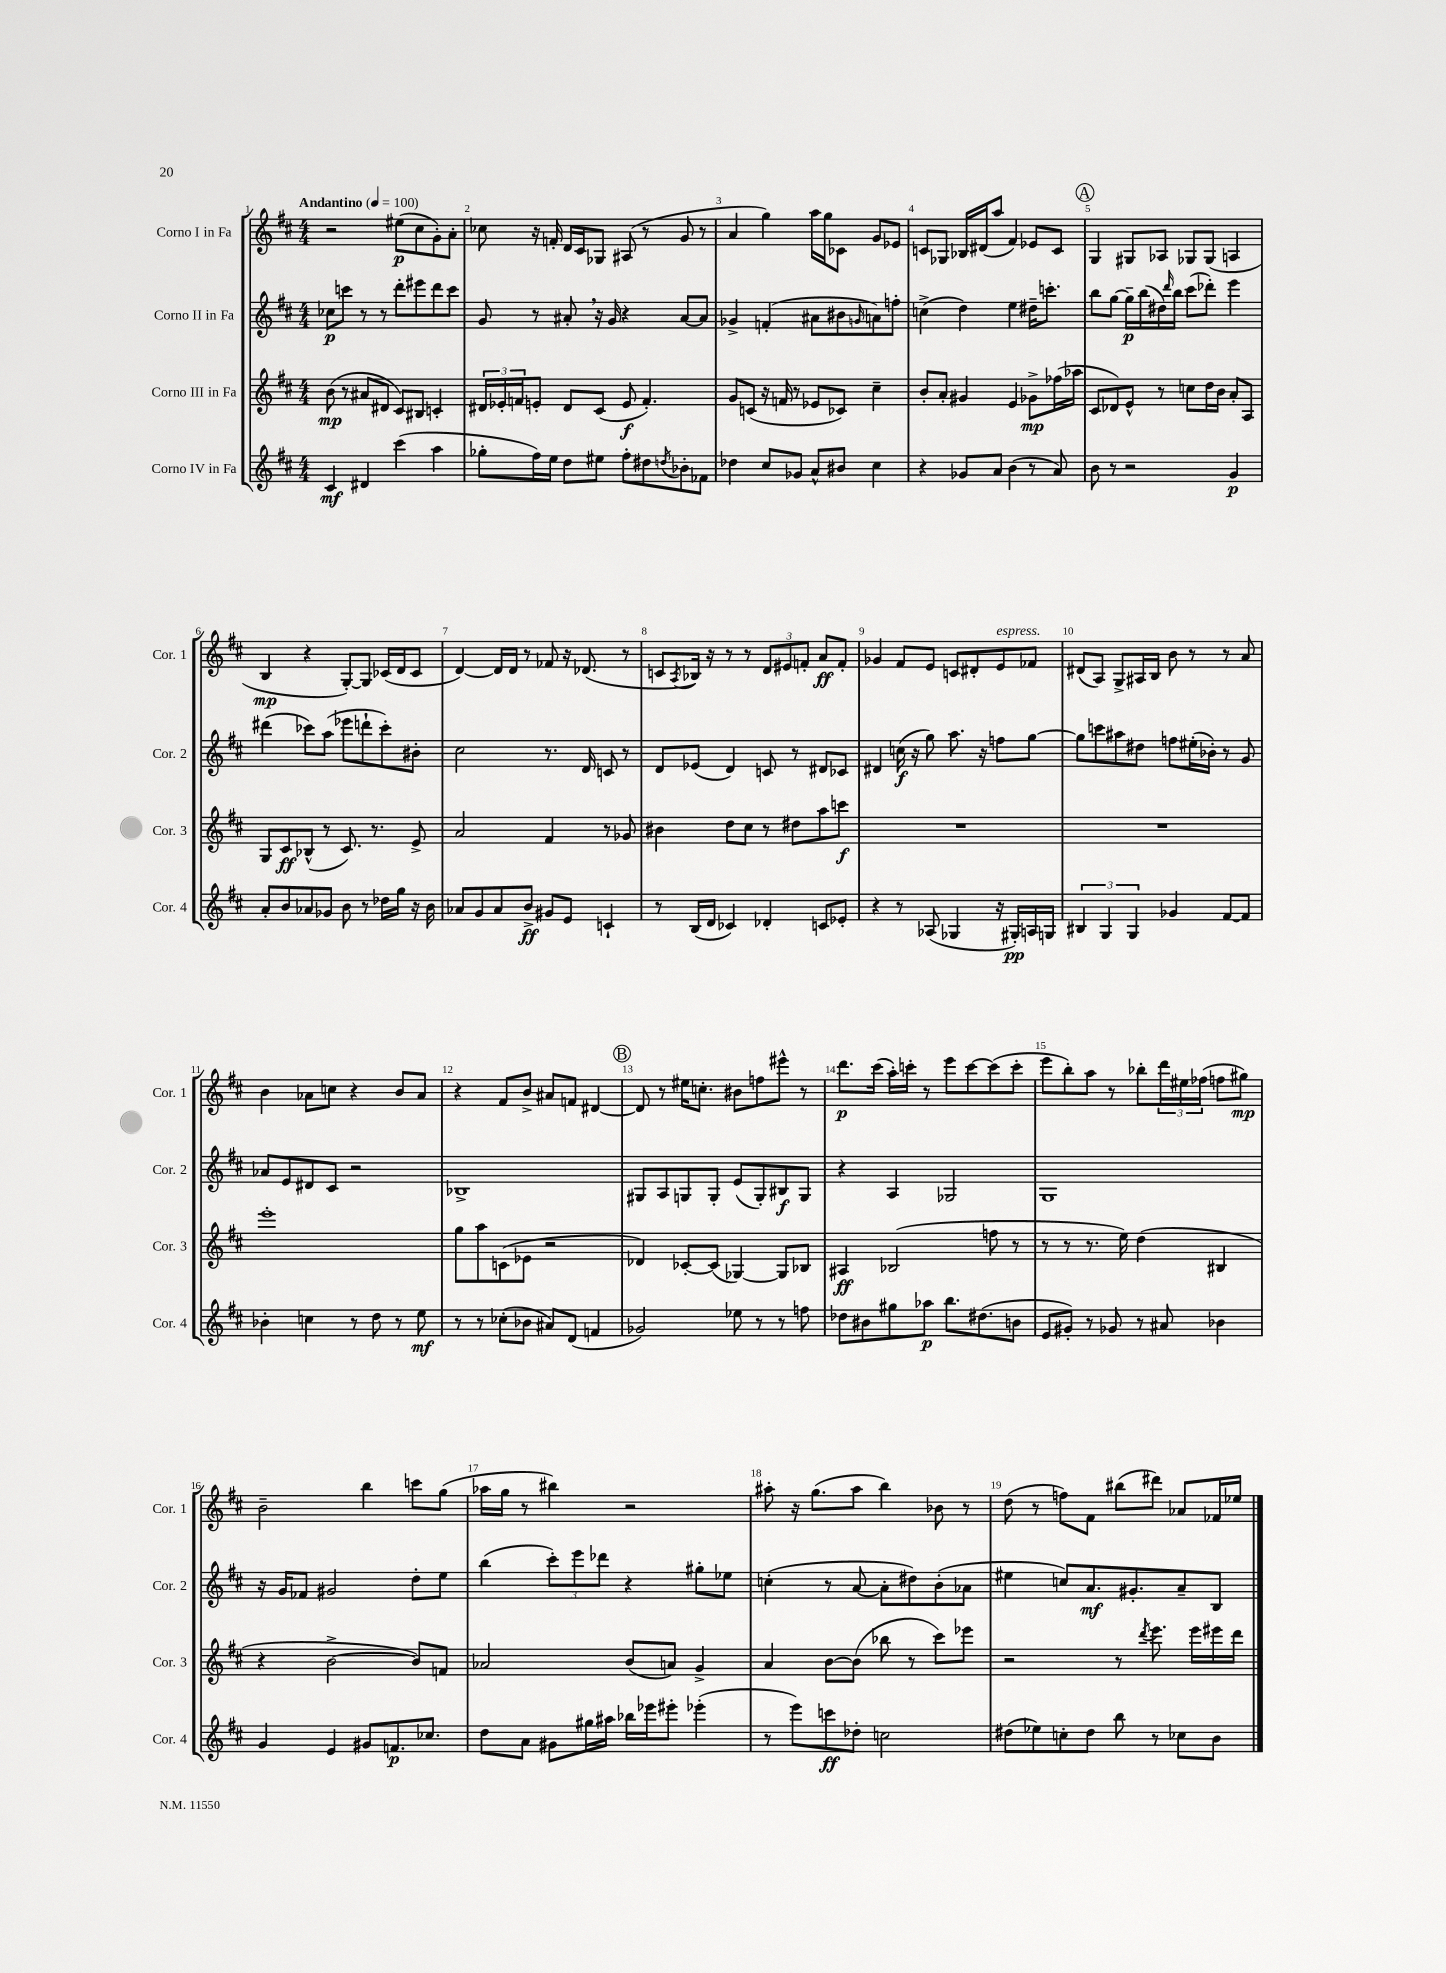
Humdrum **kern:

**kern	**kern	**kern	**kern
*staff4	*staff3	*staff2	*staff1
*clefG2	*clefG2	*clefG2	*clefG2
*k[f#c#]	*k[f#c#]	*k[f#c#]	*k[f#c#]
*M4/4	*M4/4	*M4/4	*M4/4
*MM100	*MM100	*MM100	*MM100
4c#/	(8b\	8cc-\L	2r
.	8r	8ccc\J	.
4d#/	8a#/L	8r	.
.	8d#/J	8r	.
(4ccc#\	8c#/L)	8ddd'\L	(8ee#\L
.	8B#/J	8eee#\	8cc#\
4aa\	4c'/	8ddd\	8g'\)
.	.	8ccc\J	8a'\J
=	=	=	=
8gg-'\L	24d#/LL	8g/	8cc-\
.	24e-'/	.	.
.	24f/J	.	.
16ff#\L)	8e'/J	8r	16r
16ee\JJ	.	.	16f'/
8dd\L	8d#/L	8a#'/	16d/LL
.	.	.	16c#/J
8ee#\J	(8c#/J	16r	8G-/J
.	.	16g/	.
8ff#'\L	8e/	4r	(8A#/
8dd#\	4.f'/)	.	8r
8qdd/	.	.	.
8b-'\	.	[8a#/L	8g/
8f-\J	.	8a#/]J	8r
=	=	=	=
4dd-\	8g/L	4g-^/	4a/
.	(8c/J	.	.
8cc#/L	16r	(4f'/	4gg\)
.	16f/	.	.
8g-/J	8r	.	.
8a^^/L	8e-/L	8a#\L	16aa\LL
.	.	.	16gg\J
8b#/J	8c-/J)	8b#\	8c-\J
.	.	16qqg/	.
4cc#\	4cc#~\	8a\)	8g/L
.	.	8ff'\J	8e-/J
=	=	=	=
4r	8b'/L	(4cc^\	8c/L
.	8a'/J	.	8G-/J
8g-/L	4g#/	4dd\)	16B-/LL
.	.	.	(16d#/J
8a/J	.	.	8aa/J
(4b\	4e/	4ee\	4f#/)
8r	8g-^\L	16dd#~\LK	8e-/L
.	.	8.ccc'\J	.
8a/)	(16ff-\L	.	8c/J
.	16aa-\JJ	.	.
=	=	=	=
8b\	8c#/L	8bb\L	4G/
8r	8d-/)	[8gg\J	.
2r	8e^^/J	16gg~\]LL	8G#/L
.	.	(16bb\	.
.	8r	16dd#\)	8A-/J
.	.	16qqddd/	.
.	.	16bb\JJ	.
.	8cc\L	(8ccc#\L	8G-/L
.	16dd\L	8ddd-'\J)	(8G-/J
.	16b\JJ	.	.
4g/	8a'/L	4eee\	4A/
.	8A/J	.	.
=	=	=	=
8a'/L	8G/L	(4ddd#\	4B/
8b/	8c#/	.	.
8a-/	(8B-^^/J	8ccc-\L)	4r
8g-/J	8r	(8aa\J	.
8b\	8.c#/)	8eee-\L	[8G'/L)
8r	.	8ddd`\	8G/]J
.	8.r	.	.
16dd-\LL	.	8ccc-'\)	(16c-/LL
16gg\JJ	.	.	16d/J
16r	8e^/	8b#'\J	8c-/J
16b\	.	.	.
=	=	=	=
8a-/L	2a/	2cc#\	[4d/)
8g/	.	.	.
8a-/	.	.	16d/]LL
.	.	.	16d/JJ
8b^/J	.	.	8r
8g#/L	4f#/	8.r	8f-/
8e/J	.	.	16r
.	.	16d/	(8.d-/
4c`/	8r	8c/	.
.	8g-/	8r	8r
=	=	=	=
8r	4b#\	8d/L	8c/L
.	.	.	8qA/
(16B/LL	.	(8e-/J	16B-/Jk)
16d/JJ	.	.	16r
4c-/)	8dd\L	4d/)	8r
.	8cc#\J	.	8r
4d-'/	8r	8c/	12d/L
.	.	.	12e#/
.	8dd#\L	8r	.
.	.	.	12f'/J
8c/L	8aa\	8d#/L	8a/L
8e-'/J	8ccc\J	8c-/J	8f'/J
=	=	=	=
4r	1r	4d#/	4g-/
8r	.	(16cc\	8f#/L
.	.	16r	.
(8A-/	.	8gg\)	8e/J
4G-/	.	8.aa\	8c/L
.	.	.	8d#'/
.	.	16r	.
16r	.	8ff\L	8e/
16G#'/LL)	.	.	.
16A/	.	[8gg\J	8f-/J
16G/JJ	.	.	.
=	=	=	=
6B#/	1r	8gg\]L	(8d#/L
.	.	8ccc\	8A/J)
6G/	.	.	.
.	.	8aa#\	8G^/L
6G/	.	.	.
.	.	8dd#\J	16A#/L
.	.	.	16B/JJ
4g-/	.	8ff\L	8b\
.	.	(16ee#'\L	8r
.	.	16b-'\JJ)	.
[8f#/L	.	8r	8r
8f#/]J	.	8g/	8a/
=	=	=	=
4b-'\	1eee'	8a-/L	4b\
.	.	8e/	.
4cc\	.	8d#/	8a-\L
.	.	8c#/J	8cc\J
8r	.	2r	4r
8dd\	.	.	.
8r	.	.	8b/L
8ee\	.	.	8a-/J
=	=	=	=
8r	8gg\L	1B-^	4r
8r	8aa\	.	.
(8cc-'\L	(8c\	.	8f#/L
8b-\J	8e-\J	.	8b^/J
8a#/L)	2r	.	8a#/L
(8d/J	.	.	8f/J
4f/	.	.	[4d#/
=	=	=	=
2g-/)	4d-/)	8G#/L	8d#/]
.	.	8A/	8r
.	[8c-'/L	8G/	16ee#\LK
.	.	.	8.cc'\J
.	(8c-/]J	8G'/J	.
8ee-\	[4G-/)	(8e/L	8b#\L
8r	.	8G'/)	8ff\
8r	8G-/]L	8B#/	8eee#^^\J
8ff\	8B-/J	8G/J	8r
=	=	=	=
8dd-\L	4A#/	4r	8.ddd\L
8b#\	.	.	.
.	.	.	(16ccc#\Jk
8gg#\	(2B-/	4A/	16aa'\LL)
.	.	.	16ccc'\JJ
8aa-\J	.	.	8r
8.bb\L	.	2G-/	8eee\L
.	.	.	[8ccc\
(8.dd#\	.	.	.
.	8ff\	.	(8ccc\]
8b\J	8r	.	8ccc'\J
=	=	=	=
8e/L	8r	1G	8eee\L
8g#'/J)	8r	.	8bb'\)
8r	8.r	.	8aa\J
8g-/	.	.	8r
.	16ee\)	.	.
8r	(4dd\	.	8bb-'\L
8a#/	.	.	24ddd\L
.	.	.	24ee#\
.	.	.	(24ff-\JJ
4b-\	4B#/	.	8ff\L
.	.	.	8gg#\J)
=	=	=	=
4g/	4r	16r	2b~\
.	.	16g/LK	.
.	.	8f-/J	.
4e/	[2b^\	2g#/	.
8g#/L	.	.	4bb\
8.f/	.	.	.
.	8b/]L)	8dd'\L	8ccc\L
8.cc-/J	.	.	.
.	8f/J	8ee\J	(8gg\J
=	=	=	=
8dd\L	2a-/	(4bb\	16aa-\LL
.	.	.	16gg\JJ
8a\J	.	.	8r
8g#\L	.	12ccc#'\L)	4bb#\)
.	.	12eee\	.
16gg#\L	.	.	.
.	.	12ddd-\J	.
16aa#\JJ	.	.	.
16bb-\LL	(8b/L	4r	2r
16eee-\J	.	.	.
8eee#'\J	8a/J)	.	.
(4eee-'\	4g^/	8gg#'\L	.
.	.	8ee-\J	.
=	=	=	=
8r	4a/	(4cc'\	8aa#'\
8eee\L)	.	.	16r
.	.	.	(8.gg\L
8ccc\	[8b\L	8r	.
8dd-'\J	(8b\]J	[8a/	8aa#\J
2cc\	8bb-\	8a'\]L	4bb\)
.	8r	8dd#\)	.
.	8ccc#\L)	(8b'\	8b-\
.	8eee-\J	8a-\J	8r
=	=	=	=
(8dd#\L	2r	4ee#\	(8dd\
8ee-\)	.	.	8r
8cc'\	.	8cc/L)	8ff\L)
8dd#\J	.	8.a/	8f#\J
8bb\	8r	.	(8bb#\L
.	.	8.g#'/	.
.	8qddd/	.	.
8r	8.eee\	.	8ddd#\J)
8cc-\L	.	8a~/	8a-/L
.	16eee\LL	.	.
8b\J	16eee#\	8B/J	16f-/L
.	16ddd\JJ	.	16ee-/JJ
==	==	==	==
*-	*-	*-	*-
